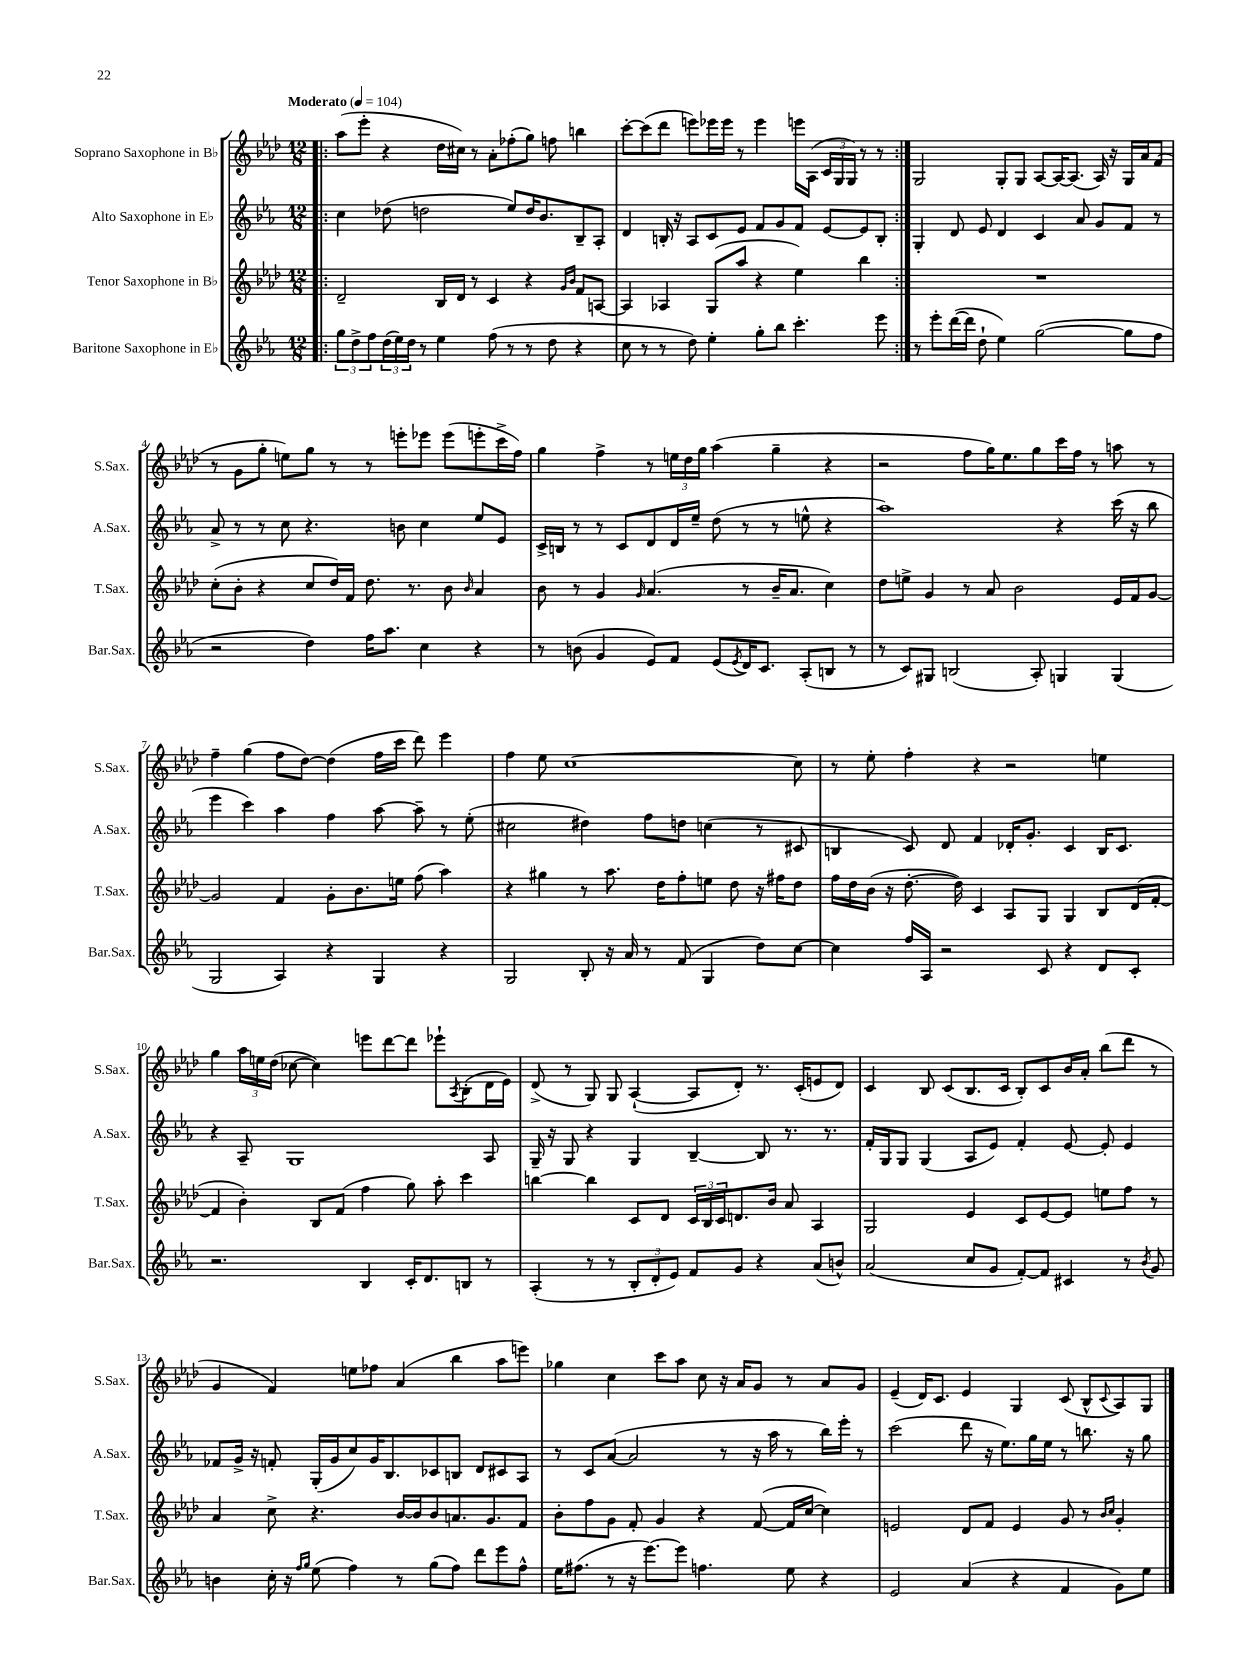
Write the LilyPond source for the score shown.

<<
\new StaffGroup <<
\new Staff = "s0" \with { instrumentName = "Soprano Saxophone in Bb" shortInstrumentName = "S.Sax." } {
    \clef treble \key aes \major \numericTimeSignature \time 12/8 \tempo "Moderato" 4 = 104
    \repeat volta 2 { \bar ".|:" aes''8( ees'''8-. r4 des''16 cis''16) r8 aes'8-. fes''8-.( g''8) f''8 b''4 |
    c'''8~-. c'''8( des'''8 e'''8) ees'''16 ees'''16 r8 ees'''4 e'''16 aes16( \tuplet 3/2 { c'16 g16 g16) } r8 r8 | }
    g2 g8-. g8 aes8~ aes16~ aes8.( aes16) r16 g16 aes'16 f'8( |
    r8 g'8 g''8-. e''8) g''8 r8 r8 e'''8-. ees'''8 ees'''8( e'''8-. c'''16-> f''16) |
    g''4 f''4-> r8 \tuplet 3/2 { e''16 des''16 g''16 } aes''4( g''4-- r4 |
    r2 f''8 g''16) ees''8. g''8 c'''16 f''16 r8 a''8 r8 |
    f''4-- g''4( f''8 des''8~) des''4( f''16 c'''16 des'''8) ees'''4 |
    f''4 ees''8 c''1~ c''8 |
    r8 ees''8-. f''4-. r4 r2 e''4 |
    g''4 \tuplet 3/2 { aes''16 e''16 des''16( } ces''8~ ces''4) e'''8 des'''8~ des'''8 ees'''8-! \acciaccatura { aes8 } bes8-.( des'16 ees'16) |
    des'8->( r8 g8) g8 aes4~-!( aes8 des'8-.) r8. c'16-.( e'8 des'8) |
    c'4 bes8 c'8( bes8. c'16 bes8-.) c'8 bes'16 aes'16-. bes''8( des'''8 r8 |
    g'4 f'4) e''8 fes''8 aes'4( bes''4 aes''8 e'''8) |
    ges''4 c''4 c'''8 aes''8 c''8 r16 aes'16 g'8 r8 aes'8 g'8 |
    ees'4--( des'16) c'8. ees'4 g4 c'8( bes8-^ \appoggiatura { c'8 } aes8) g8 \bar "|." |
}
\new Staff = "s1" \with { instrumentName = "Alto Saxophone in Eb" shortInstrumentName = "A.Sax." } {
    \clef treble \key ees \major \numericTimeSignature \time 12/8
    \repeat volta 2 { \bar ".|:" c''4 des''8( d''2 ees''8) d''16 bes'8. bes8-- aes8-. |
    d'4 b16-. r16 aes8 c'8 ees'8 f'8 g'8 f'8 ees'8~ ees'8 b8-. | }
    g4-. d'8 ees'8 d'4 c'4 aes'8 g'8 f'8 r8 |
    aes'8-> r8 r8 c''8 r4. b'8 c''4 ees''8 ees'8 |
    c'16-> b16 r8 r8 c'8 d'8 d'16 ees''16-- d''8( r8 r8 e''8-^ r4 |
    aes''1) r4 c'''16( r16 bes''8 |
    ees'''4 c'''4) aes''4 f''4 aes''8~ aes''8-- r8 ees''8-.( |
    cis''2 dis''4) f''8 d''8 c''4( r8 cis'8 |
    b4 c'8) d'8 f'4 des'16-. g'8.-. c'4 b16 c'8. |
    r4 aes8-- g1 aes8 |
    g16-- r16 g8 r4 g4 bes4~-- bes8 r8. r8. |
    f'16-. g16 g8 g4( aes8 ees'8) f'4-. ees'8~ ees'8-. ees'4 |
    fes'8 g'16-> r16 f'8-. g16-.( g'16 c''8) g'16 bes8. ces'8 b8 d'8 cis'8 aes8 |
    r8 c'8 aes'8~( aes'2 r8 r16 aes''16 r8 bes''16) ees'''16-. r8 |
    c'''2( d'''8 r16 ees''8.) g''16 ees''16 r8 b''8. r16 g''8 \bar "|." |
}
\new Staff = "s2" \with { instrumentName = "Tenor Saxophone in Bb" shortInstrumentName = "T.Sax." } {
    \clef treble \key aes \major \numericTimeSignature \time 12/8
    \repeat volta 2 { \bar ".|:" des'2-- bes16 des'16 r8 c'4 r4 \grace { g'16 bes'16 } f'8 a8~ |
    a4 aes4 g8( aes''8 r4 ees''4) bes''4 | }
    R1. |
    c''8-.( bes'8-. r4 c''8 des''16) f'16 des''8. r8. bes'8 \grace { bes'16 } aes'4 |
    bes'8 r8 g'4 \grace { g'16 } aes'4.( r8 bes'16-- aes'8. c''4) |
    des''8 e''8-> g'4 r8 aes'8 bes'2 ees'16 f'16 g'8~ |
    g'2 f'4 g'8-. bes'8. e''16 f''8( aes''4) |
    r4 gis''4 r8 aes''8. des''16 f''8-. e''8 des''8 r16 fis''16 des''8 |
    f''16 des''16 bes'16( r16 des''8.~-. des''16) c'4 aes8 g8 g4 bes8 des'16( f'16~-. |
    f'4 bes'4-.) bes8 f'8( f''4 g''8) aes''8-. c'''4 |
    b''4~ b''4 c'8 des'8 \tuplet 3/2 { c'16 bes16 c'16 } d'8. bes'16 aes'8 aes4 |
    g2 ees'4 c'8 ees'8~ ees'8 e''8 f''8 r8 |
    aes'4 c''8-> r4. bes'16~ bes'16 bes'8 a'8. g'8. f'8 |
    bes'8-. f''8 g'8 f'8-. g'4 r4 f'8~( f'16 c''16~ c''4) |
    e'2 des'8 f'8 e'4 g'8 r8 \grace { bes'16 c''16 } g'4-. \bar "|." |
}
\new Staff = "s3" \with { instrumentName = "Baritone Saxophone in Eb" shortInstrumentName = "Bar.Sax." } {
    \clef treble \key ees \major \numericTimeSignature \time 12/8
    \repeat volta 2 { \bar ".|:" \tuplet 3/2 { g''8 d''8-> f''8 } \tuplet 3/2 { d''16( ees''16) d''16 } r8 ees''4 f''8( r8 r8 d''8 r4 |
    c''8 r8 r8 d''8) ees''4-. g''8-. bes''8 c'''4.-. ees'''8 | }
    r8 ees'''8-. d'''16~( d'''16 d''8-! ees''4) g''2~( g''8 f''8 |
    r2 d''4) f''16 aes''8. c''4 r4 |
    r8 b'8( g'4 ees'8) f'8 ees'8( \acciaccatura { ees'8 } d'16) c'8. aes8-.( b8 r8 |
    r8 c'8) gis8 b2( aes8-.) g4 g4( |
    g2 aes4) r4 g4 r4 |
    g2 bes8-. r16 aes'16 r8 f'8( g4 d''8) c''8~ |
    c''4 f''16 aes16 r2 c'8 r4 d'8 c'8-. |
    r2. bes4 c'16-. d'8. b8 r8 |
    aes4-.( r8 r8 \tuplet 3/2 { bes8-. d'8-. ees'8) } f'8 g'8 r4 aes'8( b'8-^) |
    aes'2( c''8 g'8 f'8~-.) f'8 cis'4 r8 \acciaccatura { bes'8 } g'8 |
    b'4 c''16-. r16 \grace { f''16 g''16 } ees''8( f''4) r8 g''8( f''8) d'''8 ees'''8 f''8-^ |
    ees''16 fis''8.( r8 r16 ees'''8.~) ees'''8 f''4. ees''8 r4 |
    ees'2 aes'4( r4 f'4 g'8) ees''8 \bar "|." |
}
>>
>>
